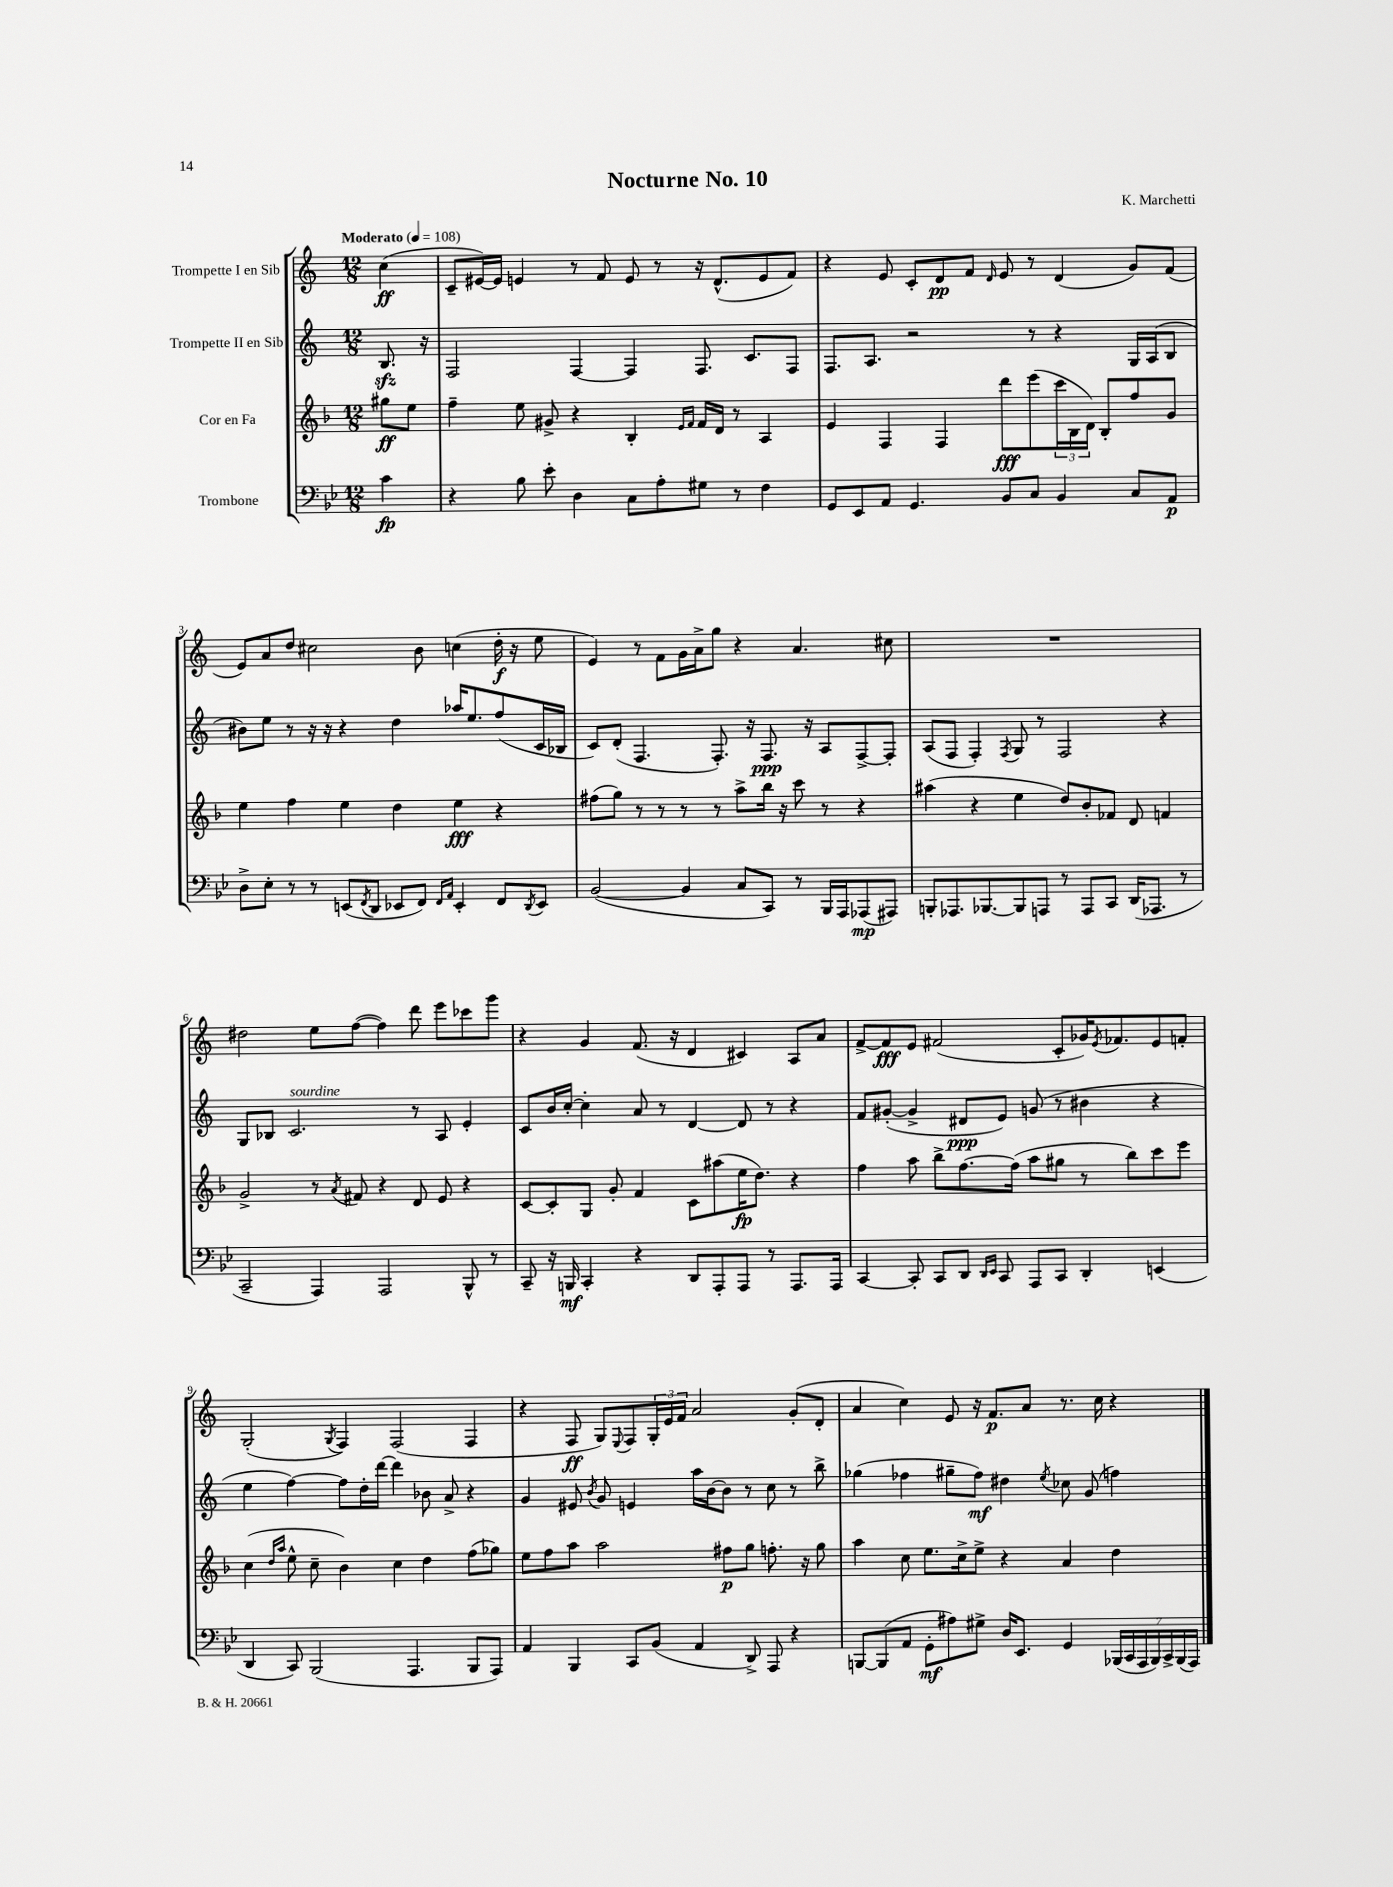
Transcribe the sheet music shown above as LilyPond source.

\header { title = "Nocturne No. 10" composer = "K. Marchetti" }
<<
\new StaffGroup <<
\new Staff = "s0" \with { instrumentName = "Trompette I en Sib" } {
    \clef treble \key c \major \numericTimeSignature \time 12/8 \partial 4 \tempo "Moderato" 4 = 108
    c''4\ff( |
    c'8-- eis'16~) eis'16 e'4 r8 f'8 e'8 r8 r16 d'8.-^( e'8 f'8) |
    r4 e'8 c'8-. d'8\pp f'8 \grace { d'16 } e'8 r8 d'4( g'8) f'8( |
    e'8) a'8 d''8 cis''2 b'8 c''4( d''16-.\f r16 e''8 |
    e'4) r8 f'8 g'16 a'16-> g''8 r4 a'4. cis''8 |
    R1. |
    dis''2 e''8 f''8~( f''4) d'''8 e'''8 ces'''8 g'''8 |
    r4 g'4 f'8.( r16 d'4 cis'4) a8 a'8 |
    f'8~-> f'8\fff e'8 fis'2( c'8-. ges'16) \acciaccatura { e'8 } fes'8. e'8 f'8-. |
    g2-.( \acciaccatura { g8 } f4) f2( f4 |
    r4 f8\ff g8) \appoggiatura { e8 } f8 \tuplet 3/2 { g16-. e'16 f'16 } a'2 g'8-.( d'8-. |
    a'4 c''4) e'8 r16 f'8.\p a'8 r8. c''16 r4 \bar "|." |
}
\new Staff = "s1" \with { instrumentName = "Trompette II en Sib" } {
    \clef treble \key c \major \numericTimeSignature \time 12/8 \partial 4
    b8.\sfz r16 |
    f2 f4~ f4 f8. c'8. f8 |
    f8. a8. r2 r8 r4 g16 a16( b8 |
    bis'8) e''8 r8 r16 r16 r4 d''4 aes''16 e''8. f''8( c'16 bes16 |
    c'8) d'8-.( f4. f8.-.) r16 f8.\ppp r16 a8 f8~-> f8-. |
    a8( f8 f4-.) \acciaccatura { f8 } g8 r8 f2 r4 |
    g8 bes8 c'2.^\markup { \italic "sourdine" } r8 a8 e'4-. |
    c'8 b'16 c''16~-. c''4-. a'8 r8 d'4~ d'8 r8 r4 |
    f'8 gis'8~-.( gis'4-> dis'8\ppp e'8) g'8( r8 bis'4 r4 |
    e''4 f''4~) f''8 d''16-. d'''16~ d'''4 bes'8 a'8-> r4 |
    g'4 eis'8 \acciaccatura { b'8 } g'8 e'4 a''16 b'16~ b'8 r8 c''8 r8 b''8-> |
    ges''4( fes''4 gis''8-- fes''8\mf) dis''4 \acciaccatura { e''8 } ces''8 g'8( f''4) \bar "|." |
}
\new Staff = "s2" \with { instrumentName = "Cor en Fa" } {
    \clef treble \key f \major \numericTimeSignature \time 12/8 \partial 4
    gis''8\ff e''8 |
    f''4-- e''8 gis'8-> r4 bes4-. \grace { e'16 f'16 } f'16 d'16 r8 a4 |
    e'4 f4 f4 d'''8\fff e'''8( \tuplet 3/2 { c'''16 bes16 d'16) } bes8-. f''8 g'8 |
    e''4 f''4 e''4 d''4 e''4\fff r4 |
    fis''8( g''8) r8 r8 r8 r8 a''8-> bes''16 r16 c'''8 r8 r4 |
    ais''4( r4 e''4 d''8) bes'8-. fes'8 d'8 f'4 |
    g'2-> r8 \acciaccatura { a'8 } fis'8 r4 d'8 e'8 r4 |
    c'8~ c'8-. g8 g'8-. f'4 c'8 ais''8( e''16\fp d''8.) r4 |
    f''4 a''8 bes''8-> f''8.~ f''16( a''8 gis''8 r8 bes''8) c'''8 e'''8 |
    c''4( \grace { d''16 a''16 } e''8-^ c''8-- bes'4) c''4 d''4 f''8( ges''8) |
    e''8 f''8 a''8 a''2 fis''8\p g''8 f''8.-. r16 g''8 |
    a''4 c''8 e''8. c''16-> e''8-> r4 a'4 d''4 \bar "|." |
}
\new Staff = "s3" \with { instrumentName = "Trombone" } {
    \clef bass \key bes \major \numericTimeSignature \time 12/8 \partial 4
    c'4\fp |
    r4 bes8 ees'8-. d4 c8 a8-. gis8 r8 f4 |
    g,8 ees,8 a,8 g,4. bes,8 c8 bes,4 c8 a,8\p |
    d8-> ees8-. r8 r8 e,8( \acciaccatura { f,8 } d,8 ees,8 f,8) \grace { f,16 a,16 } ees,4-. f,8 \acciaccatura { d,8 } ees,8 |
    bes,2~( bes,4 c8 c,8) r8 bes,,16 a,,16 aes,,8\mp( ais,,8) |
    b,,8-. aes,,8. bes,,8.~ bes,,8 a,,8 r8 a,,8 c,8 d,16( aes,,8. r8 |
    c,2-- a,,4) a,,2 bes,,8-^ r8 |
    c,8-- r16 b,,16\mf c,4-. r4 d,8 a,,8-. a,,8 r8 a,,8. a,,16 |
    c,4~ c,8-. c,8 d,8 \grace { d,16 ees,16 } c,8 a,,8 c,8 d,4-. e,4( |
    d,4 c,8) bes,,2( a,,4. bes,,8 a,,8) |
    a,4 bes,,4 c,8 bes,8( a,4 d,8->) a,,8 r4 |
    b,,8~ b,,8( a,8 g,8-.\mf ais8) gis8-> d16 ees,8. g,4 \tuplet 7/4 { bes,,16( c,16 a,,16 bes,,16) c,16-> bes,,16( a,,16) } \bar "|." |
}
>>
>>
